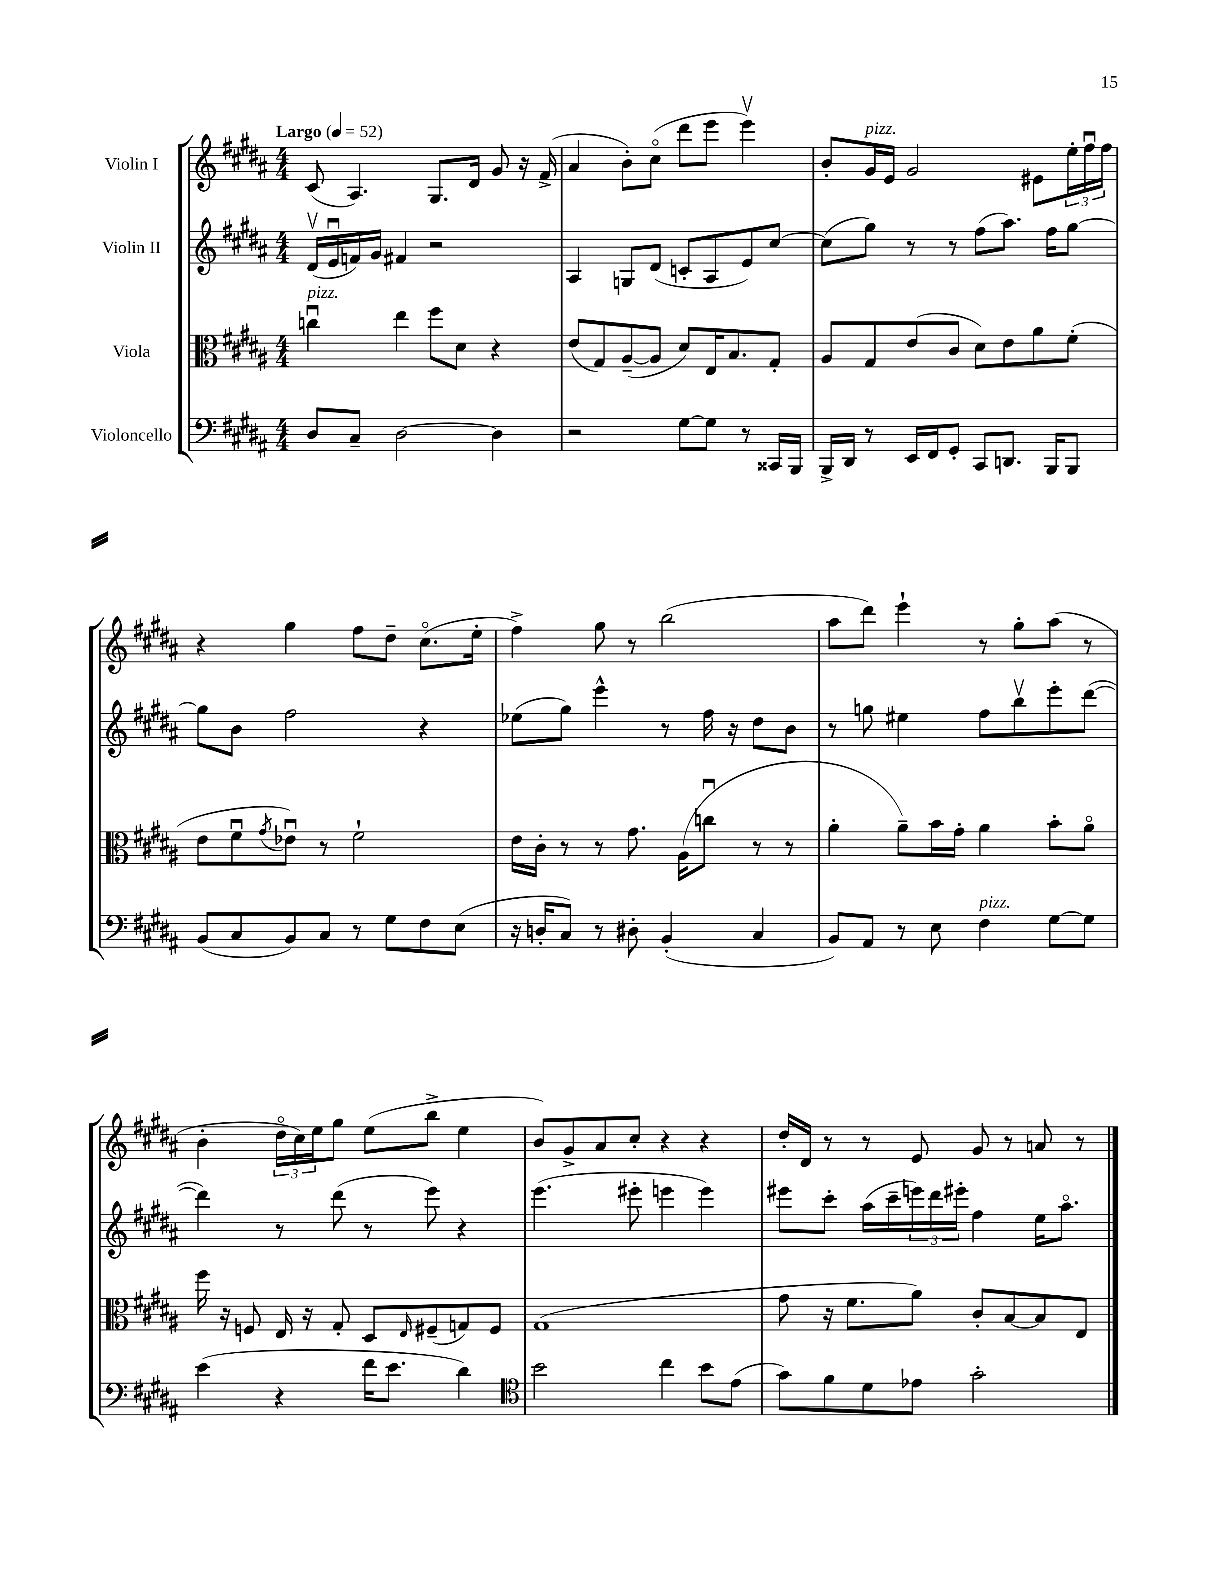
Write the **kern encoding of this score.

**kern	**kern	**kern	**kern
*staff4	*staff3	*staff2	*staff1
*clefF4	*clefC3	*clefG2	*clefG2
*k[f#c#g#d#a#]	*k[f#c#g#d#a#]	*k[f#c#g#d#a#]	*k[f#c#g#d#a#]
*M4/4	*M4/4	*M4/4	*M4/4
*MM52	*MM52	*MM52	*MM52
8D#	4ccu	(16d#v	(8c#
.	.	16eu	.
8C#~	.	16f)	4.A#)
.	.	16g#	.
[2D#	4ee	4f#	.
.	8ff#	2r	8.G#
.	8d#	.	.
.	.	.	16d#
4D#]	4r	.	8g#
.	.	.	16r
.	.	.	(16f#^
=	=	=	=
2r	(8e	4A#	4a#
.	8G#)	.	.
.	([8A#~	8G	8b')
.	8A#]	(8d#	(8cc#o
[8G#	8d#)	8c'	8ddd#
8G#]	16E	8A#	8eee
.	8.B	.	.
8r	.	8e)	4eeev)
16CC##	8G#'	[8cc#	.
16BBB	.	.	.
=	=	=	=
16BBB^	8A#	(8cc#]	8b'
16DD#	.	.	.
8r	8G#	8gg#)	16g#
.	.	.	16e
16EE	(8e	8r	2g#
16FF#	.	.	.
8GG#'	8c#	8r	.
8CC#	8d#)	(8ff#	.
8.DD	8e	8.aa#)	.
.	8a#	.	8e#
16BBB	.	16ff#	.
8BBB	(8f#'	[8gg#	24ee'
.	.	.	24ff#u
.	.	.	24ff#
=	=	=	=
(8BB	8e	8gg#]	4r
8C#	8f#u	8b	.
.	8qg#	.	.
8BB)	8e-u)	2ff#	4gg#
8C#	8r	.	.
8r	2f#`	.	8ff#
8G#	.	.	8dd#~
8F#	.	4r	(8.cc#o
(8E	.	.	.
.	.	.	16ee'
=	=	=	=
16r	16e	(8ee-	4ff#^)
16D'	16c#'	.	.
8C#)	8r	8gg#)	.
8r	8r	4eee^^	8gg#
8D#'	8.g#	.	8r
(4BB'	.	8r	(2bb
.	(16A#	.	.
.	8ccu	16ff#	.
.	.	16r	.
4C#	8r	8dd#	.
.	8r	8b	.
=	=	=	=
8BB)	4a#'	8r	8aa#
8AA#	.	8gg	8ddd#)
8r	8a#~)	4ee#	4eee`
8E	16b	.	.
.	16g#'	.	.
4F#	4a#	8ff#	8r
.	.	8bbv	8gg#'
[8G#	8b'	8eee'	(8aa#
8G#]	8a#o	([8ddd#	8r
=	=	=	=
(4e	16ff#	4ddd#])	4b'
.	16r	.	.
.	8F	.	.
4r	16E	8r	24dd#o
.	.	.	24cc#)
.	16r	.	.
.	.	.	24ee
.	8G#'	(8ddd#	8gg#
16f#	8D#	8r	(8ee
8.e	.	.	.
.	16qqE	.	.
.	(8F#~	8eee)	8bb^
4d#)	8G)	4r	4ee
.	8F#	.	.
=	=	=	=
*clefC4	*	*	*
2b	(1G#	(4.eee	8b)
.	.	.	8g#^
.	.	.	8a#
.	.	8eee#'	8cc#'
4cc#	.	4eee	4r
8b	.	4eee)	4r
(8e	.	.	.
=	=	=	=
8g#)	8g#	8eee#	16dd#'
.	.	.	16d#
8f#	16r	8ccc#'	8r
.	8.f#	.	.
8d#	.	(16aa#	8r
.	.	16ccc#~	.
8e-	8a#)	24eee)	8e
.	.	24ddd#	.
.	.	24eee#'	.
2g#'	8c#'	4ff#	8g#
.	[8B	.	8r
.	8B]	16ee	8a
.	.	8.aa#o	.
.	8E	.	8r
==	==	==	==
*-	*-	*-	*-
